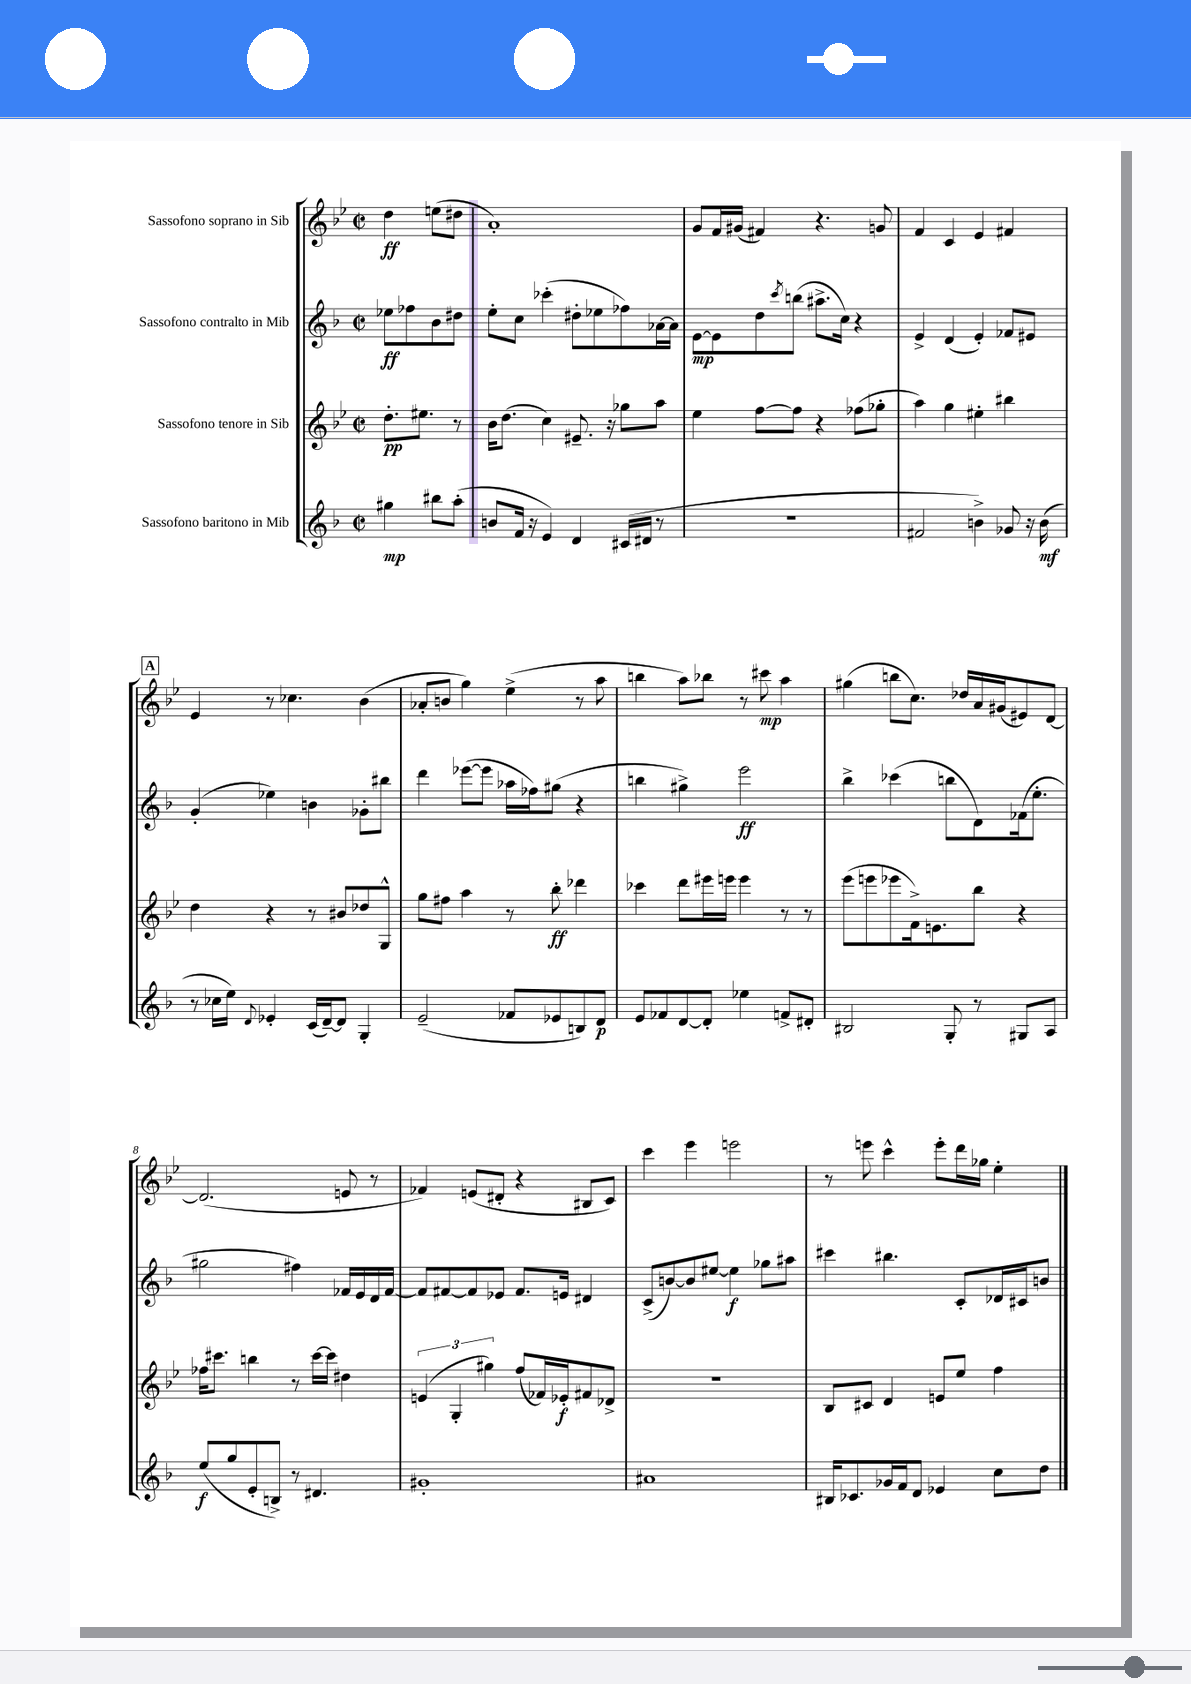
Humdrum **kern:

**kern	**kern	**kern	**kern
*staff4	*staff3	*staff2	*staff1
*clefG2	*clefG2	*clefG2	*clefG2
*k[b-]	*k[b-e-]	*k[b-]	*k[b-e-]
*M2/2	*M2/2	*M2/2	*M2/2
*met(c|)	*met(c|)	*met(c|)	*met(c|)
4gg#	8.dd'	8ee-	4dd
.	.	8ff-	.
.	8.ee#	.	.
8bb#	.	8b-	(8ee
(8aa'	8r	8dd#	8dd#
=	=	=	=
8b	16b-	8ee'	1a')
.	(8.dd	.	.
16f	.	8cc	.
16r	.	.	.
4e)	4cc)	(4ccc-'	.
4d	8.e#~	8dd#'	.
.	.	8ee-	.
.	16r	.	.
(16c#	8gg-	8ff-)	.
16d#	.	.	.
8r	8aa	[16a-	.
.	.	16a-]	.
=	=	=	=
1r	4ee-	[8e	8g
.	.	8e]	16f
.	.	.	(16g#
.	[8ff	8dd	4f#)
.	.	8qccc	.
.	8ff]	(8bb	.
.	4r	8.aa#^	4.r
.	.	16cc)	.
.	(8ff-	4r	.
.	8gg-'	.	8g
=	=	=	=
2f#	4aa)	4e^	4f
.	4gg	(4d	4c
4b^)	4ee#'	4e')	4e-
8g-	4bb#	8f-	4f#
16r	.	8e#	.
(16b	.	.	.
=	=	=	=
8r	4dd	(4g'	4e-
16cc-	.	.	.
16ee)	.	.	.
8qqd	.	.	.
4e-'	4r	4ee-)	8r
.	.	.	4.cc-
(16c	8r	4b	.
[16d~)	.	.	.
8d]	8b#	.	.
4G'	8dd-	8g-'	(4b-
.	8G^^	8bb#	.
=	=	=	=
(2e~	8gg	4ddd	8a-'
.	8ff#	.	8b
.	4aa	([8eee-	4gg)
.	.	8eee-]	.
8f-	8r	16aa-	(4ee-^
.	.	16ff-)	.
8e-	8bb-'	(8gg#	.
8B)	4ddd-	4r	8r
8d	.	.	8aa
=	=	=	=
8e	4ccc-	4bb	4bb
8f-	.	.	.
[8d	8ddd	4gg#^)	8aa)
8d']	16eee#	.	8bb-
.	16eee	.	.
4ee-	4eee	2eee	8r
.	.	.	8ccc#
8f^	8r	.	4aa
8d#'	8r	.	.
=	=	=	=
2B#	(8eee-	4bb-^	(4gg#
.	8eee	.	.
.	8eee-	(4ccc-	8bb
.	16f^)	.	8.cc)
.	8.e	.	.
8G'	.	8bb	.
.	.	.	16dd-
8r	8bb-	8d)	16a
.	.	.	(16g#
8G#	4r	(16f-	8e#)
.	.	8.ee'	.
8A	.	.	[8d
=	=	=	=
(8ee	16ff-	2gg#	(2.d]
.	8.ccc#	.	.
8gg	.	.	.
8e'	4bb	.	.
8B^)	.	.	.
8r	8r	4ff#)	.
4.d#	[16ccc#	.	.
.	16ccc#]	.	.
.	4dd#	16f-	8e
.	.	16e	.
.	.	16d	8r
.	.	[16f-	.
=	=	=	=
1g#'	(6e	8f-]	4f-)
.	.	[8f#	.
.	6G'	.	.
.	.	8f#]	(8e
.	6gg#)	.	.
.	.	8e-	8d#'
.	(8ff	8.f#	4r
.	16f-)	.	.
.	16e-'	16e	.
.	8f#	4d#	8B#
.	8d-^	.	8c)
=	=	=	=
1a#	1r	(8c^	4ccc
.	.	[8b)	.
.	.	8b]	4eee-
.	.	[8ee#	.
.	.	4ee#]	2eee
.	.	8gg-	.
.	.	8aa#	.
=	=	=	=
16B#	8B-	4ccc#	8r
8.c-	.	.	.
.	8c#	.	8eee
16g-	4d	4.bb#	4ccc^^
16f	.	.	.
8d	.	.	.
4e-	8e	.	8eee'
.	8ee-	8c'	16ddd
.	.	.	16gg-
8cc	4ff	16d-	4ee-'
.	.	16c#	.
8dd	.	8b	.
==	==	==	==
*-	*-	*-	*-
